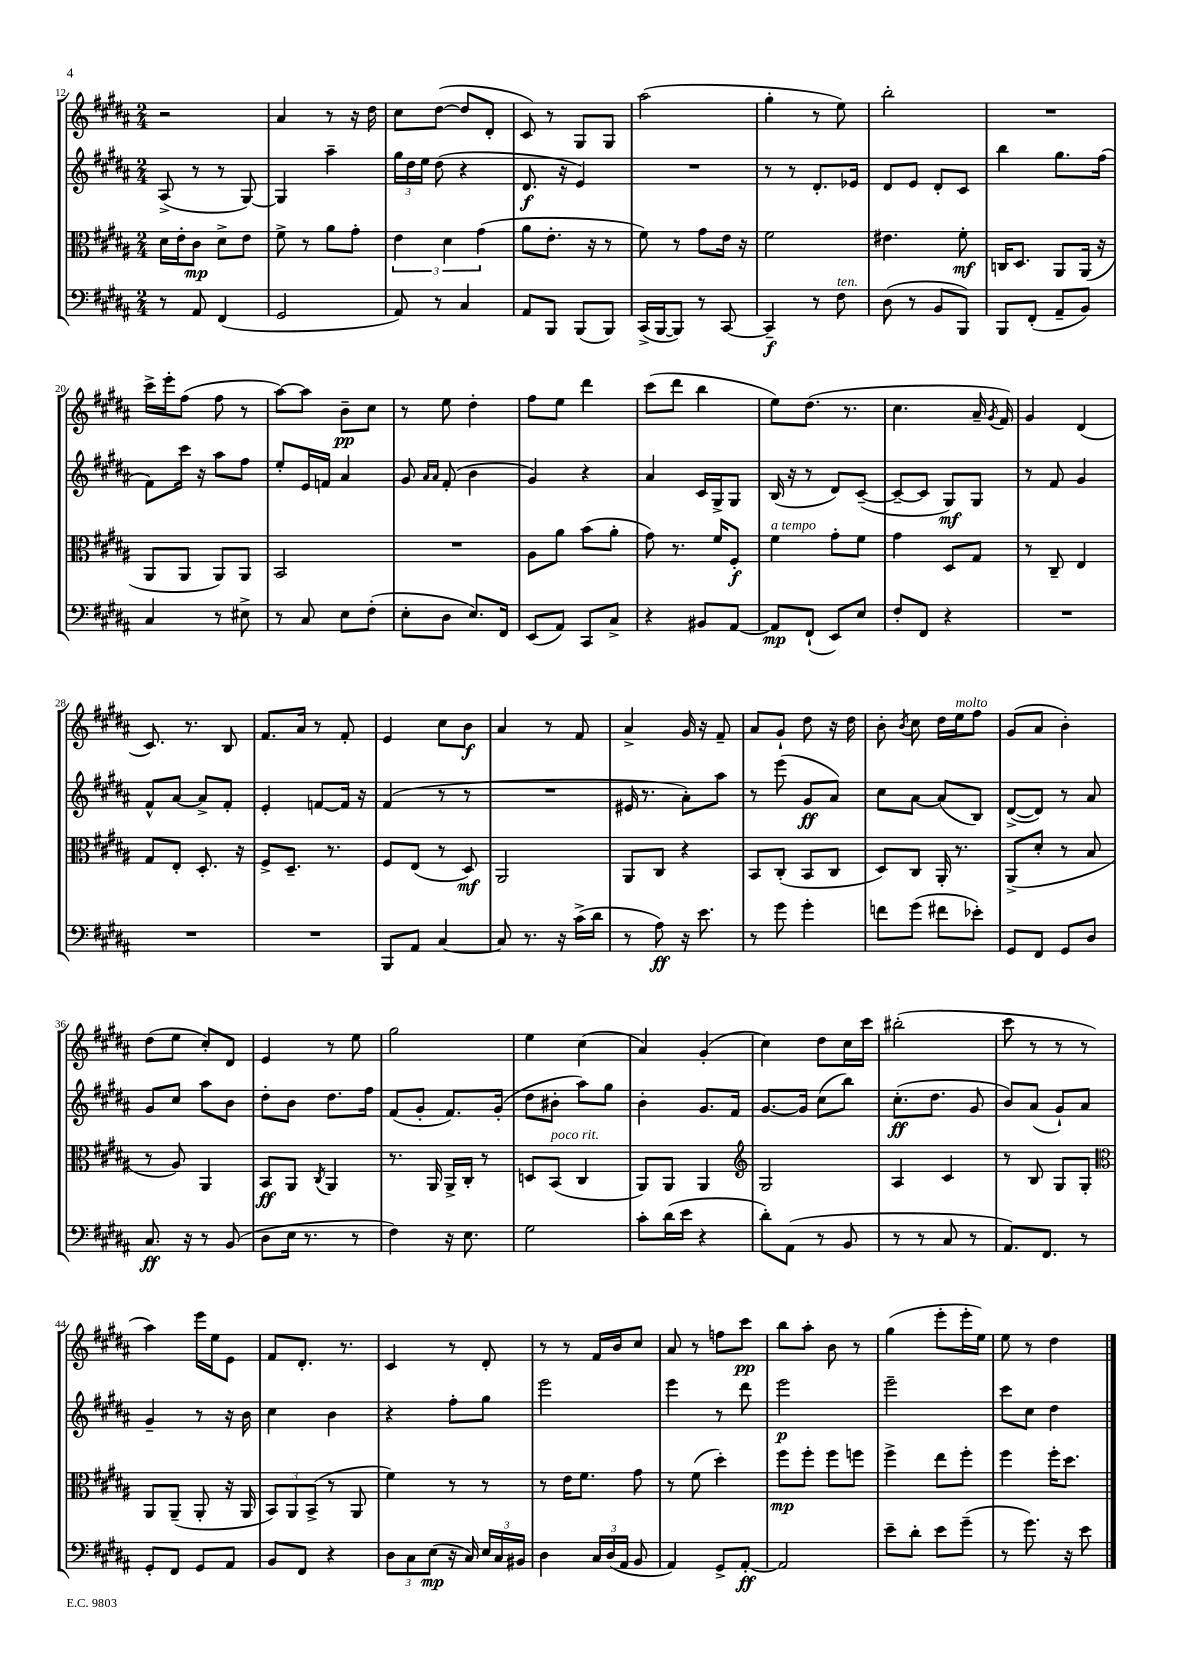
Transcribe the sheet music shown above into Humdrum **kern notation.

**kern	**dynam	**kern	**dynam	**kern	**dynam	**kern	**dynam
*part4	*part4	*part3	*part3	*part2	*part2	*part1	*part1
*staff4	*staff4	*staff3	*staff3	*staff2	*staff2	*staff1	*staff1
*clefF4	*	*clefC3	*	*clefG2	*	*clefG2	*
*k[f#c#g#d#a#]	*	*k[f#c#g#d#a#]	*	*k[f#c#g#d#a#]	*	*k[f#c#g#d#a#]	*
*M2/4	*	*M2/4	*	*M2/4	*	*M2/4	*
=12	=12	=12	=12	=12	=12	=12	=12
8r	.	16d#\LL	.	(8A#^/	.	2r	.
.	.	16e'\J	.	.	.	.	.
8AA#/	.	8c#\J	mp	8r	.	.	.
(4FF#/	.	8d#^\L	.	8r	.	.	.
.	.	8e\J	.	[8G#/)	.	.	.
=13	=13	=13	=13	=13	=13	=13	=13
2GG#/	.	8f#^\	.	4G#/]	.	4a#/	.
.	.	8r	.	.	.	.	.
.	.	8a#\L	.	4aa#~\	.	8r	.
.	.	8g#'\J	.	.	.	16r	.
.	.	.	.	.	.	16dd#\	.
=14	=14	=14	=14	=14	=14	=14	=14
8AA#/)	.	6e\	.	24gg#\LL	.	8cc#\L	.
.	.	.	.	24dd#\	.	.	.
.	.	.	.	24ee\JJ	.	.	.
8r	.	.	.	(8dd#\	.	([8dd#\J	.
.	.	6d#\	.	.	.	.	.
4C#/	.	.	.	4r	.	8dd#/L]	.
.	.	(6g#\	.	.	.	.	.
.	.	.	.	.	.	8d#'/J	.
=15	=15	=15	=15	=15	=15	=15	=15
8AA#/L	.	8a#\L	.	8.d#/	f	8c#/)	.
8BBB/J	.	8.e'\J	.	.	.	8r	.
.	.	.	.	16r	.	.	.
(8BBB/L	.	.	.	4e/)	.	8G#/L	.
.	.	16r	.	.	.	.	.
8BBB/J)	.	8r	.	.	.	8G#/J	.
=16	=16	=16	=16	=16	=16	=16	=16
(16CC#^/LL	.	8f#\)	.	2r	.	(2aa#\	.
[16BBB/J	.	.	.	.	.	.	.
8BBB/J])	.	8r	.	.	.	.	.
8r	.	8g#\L	.	.	.	.	.
[8CC#/	.	16e\Jk	.	.	.	.	.
.	.	16r	.	.	.	.	.
=17	=17	=17	=17	=17	=17	=17	=17
4CC#~/]	f	2f#\	.	8r	.	4gg#'\	.
.	.	.	.	8r	.	.	.
8r	.	.	.	8.d#'/L	.	8r	.
!LO:TX:a:i:t=ten.	!	!	!	!	!	!	!
8F#\	.	.	.	.	.	8ee\)	.
.	.	.	.	16e-X/Jk	.	.	.
=18	=18	=18	=18	=18	=18	=18	=18
(8D#\	.	4.e#X\	.	8d#/L	.	2bb'\	.
8r	.	.	.	8e/J	.	.	.
8BB/L	.	.	.	8d#'/L	.	.	.
8BBB/J)	.	8f#'\	mf	8c#/J	.	.	.
=19	=19	=19	=19	=19	=19	=19	=19
8BBB/L	.	16Cn/KL	.	4bb\	.	2r	.
.	.	8.D#/J	.	.	.	.	.
(8FF#'/J	.	.	.	.	.	.	.
8AA#~/L	.	8AA#/L	.	8.gg#\L	.	.	.
8BB/J)	.	(16AA#/Jk	.	.	.	.	.
.	.	16r	.	(16ff#\Jk	.	.	.
!!LO:LB:g=z
=20	=20	=20	=20	=20	=20	=20	=20
4C#/	.	8AA#/L	.	8f#\L)	.	16ccc#^\LL	.
.	.	.	.	.	.	16eee'\J	.
.	.	8AA#/J	.	16ccc#\Jk	.	(8ff#\J	.
.	.	.	.	16r	.	.	.
8r	.	8AA#/L)	.	8aa#\L	.	8ff#\	.
8E#X^\	.	8AA#/J	.	8ff#\J	.	8r	.
=21	=21	=21	=21	=21	=21	=21	=21
8r	.	2BB/	.	8ee'/L	.	[8aa#\L)	.
8C#/	.	.	.	16e/L	.	8aa#\J]	.
.	.	.	.	16fn/JJ	.	.	.
8E\L	.	.	.	4a#/	.	8b~\L	pp
(8F#'\J	.	.	.	.	.	8cc#\J	.
=22	=22	=22	=22	=22	=22	=22	=22
8E'\L	.	2r	.	8g#/	.	8r	.
.	.	.	.	16qqa#/LL	.	.	.
.	.	.	.	16qqa#/JJ	.	.	.
8D#\J	.	.	.	(8f#'/	.	8ee\	.
8.E/L)	.	.	.	4b\	.	4dd#'\	.
16FF#/Jk	.	.	.	.	.	.	.
=23	=23	=23	=23	=23	=23	=23	=23
(8EE/L	.	8A#\L	.	4g#/)	.	8ff#\L	.
8AA#/J)	.	8a#\J	.	.	.	8ee\J	.
8CC#/L	.	(8b\L	.	4r	.	4ddd#\	.
8C#^/J	.	8a#'\J	.	.	.	.	.
=24	=24	=24	=24	=24	=24	=24	=24
4r	.	8g#\)	.	4a#/	.	(8ccc#\L	.
.	.	8.r	.	.	.	8ddd#\J	.
8BB#X/L	.	.	.	16c#/LL	.	4bb\	.
.	.	16f#/KL	.	16G#^/J	.	.	.
[8AA#/J	.	8F#'/J	f	8G#/J	.	.	.
=25	=25	=25	=25	=25	=25	=25	=25
!	!	!LO:TX:a:i:t=a tempo	!	!	!	!	!
8AA#/L]	mp	4f#\	.	(16B/	.	8ee\L)	.
.	.	.	.	16r	.	.	.
(8FF#`/J	.	.	.	8r	.	(8.dd#\J	.
8EE/L)	.	8g#'\L	.	8d#/L)	.	.	.
.	.	.	.	.	.	8.r	.
8E/J	.	8f#\J	.	([8c#~/J	.	.	.
=26	=26	=26	=26	=26	=26	=26	=26
8F#'/L	.	4g#\	.	8c#~/L_	.	4.cc#\	.
8FF#/J	.	.	.	8c#/J]	.	.	.
4r	.	8D#/L	.	8G#/L)	mf	.	.
.	.	8G#/J	.	8G#/J	.	16a#~/	.
.	.	.	.	.	.	8qg#/	.
.	.	.	.	.	.	16f#/)	.
=27	=27	=27	=27	=27	=27	=27	=27
2r	.	8r	.	8r	.	4g#/	.
.	.	8C#~/	.	8f#/	.	.	.
.	.	4E/	.	4g#/	.	(4d#/	.
!!LO:LB:g=z
=28	=28	=28	=28	=28	=28	=28	=28
2r	.	8G#/L	.	8f#^^/L	.	8.c#/)	.
.	.	8E'/J	.	[8a#/J	.	.	.
.	.	.	.	.	.	8.r	.
.	.	8.D#'/	.	8a#^/L]	.	.	.
.	.	.	.	8f#'/J	.	8B/	.
.	.	16r	.	.	.	.	.
=29	=29	=29	=29	=29	=29	=29	=29
2r	.	8F#^/L	.	4e'/	.	8.f#/L	.
.	.	8.D#~/J	.	.	.	.	.
.	.	.	.	.	.	16a#/Jk	.
.	.	.	.	[8fn/L	.	8r	.
.	.	8.r	.	.	.	.	.
.	.	.	.	16f/Jk]	.	8f#'/	.
.	.	.	.	16r	.	.	.
=30	=30	=30	=30	=30	=30	=30	=30
8BBB/L	.	8F#/L	.	(4f#/	.	4e/	.
8AA#/J	.	(8E/J	.	.	.	.	.
[4C#/	.	8r	.	8r	.	8cc#\L	.
.	.	8D#/)	mf	8r	.	8b\J	f
=31	=31	=31	=31	=31	=31	=31	=31
8C#/]	.	2AA#/	.	2r	.	4a#/	.
8.r	.	.	.	.	.	.	.
.	.	.	.	.	.	8r	.
16r	.	.	.	.	.	.	.
(16c#^\LL	.	.	.	.	.	8f#/	.
16d#\JJ	.	.	.	.	.	.	.
=32	=32	=32	=32	=32	=32	=32	=32
8r	.	8AA#/L	.	16e#X/	.	4a#^/	.
.	.	.	.	8.r	.	.	.
8A#\)	ff	8C#/J	.	.	.	.	.
16r	.	4r	.	8a#'\L)	.	16g#/	.
8.e\	.	.	.	.	.	16r	.
.	.	.	.	8aa#\J	.	8f#~/	.
=33	=33	=33	=33	=33	=33	=33	=33
8r	.	8BB/L	.	8r	.	8a#/L	.
8g#\	.	(8C#'/J	.	(8eee\	.	8g#`/J	.
4g#'\	.	8BB/L	.	8g#/L	ff	8dd#\	.
.	.	8C#/J	.	8a#/J)	.	16r	.
.	.	.	.	.	.	16dd#\	.
=34	=34	=34	=34	=34	=34	=34	=34
8fn\L	.	8D#/L)	.	8cc#\L	.	8b'\	.
.	.	.	.	.	.	8qb/	.
(8g#\J	.	8C#/J	.	[8a#\J	.	8cc#\	.
8f#X\L	.	16AA#'/	.	(8a#/L]	.	16dd#\LL	.
!	!	!	!	!	!	!LO:TX:a:i:t=molto	!
.	.	8.r	.	.	.	16ee\J	.
8e-X'\J)	.	.	.	8B/J)	.	8ff#\J	.
=35	=35	=35	=35	=35	=35	=35	=35
8GG#/L	.	(8AA#^/L	.	([8d#^/L	.	(8g#/L	.
8FF#/J	.	8d#'/J	.	8d#/J])	.	8a#/J	.
8GG#/L	.	8r	.	8r	.	4b'\)	.
8D#/J	.	8B/	.	8a#/	.	.	.
!!LO:LB:g=z
=36	=36	=36	=36	=36	=36	=36	=36
8.C#/	ff	8r	.	8g#/L	.	(8dd#\L	.
.	.	8A#/)	.	8cc#/J	.	8ee\J	.
16r	.	.	.	.	.	.	.
8r	.	4AA#/	.	8aa#\L	.	8cc#'/L)	.
(8BB/	.	.	.	8b\J	.	8d#/J	.
=37	=37	=37	=37	=37	=37	=37	=37
8D#\L	.	8BB/L	ff	8dd#'\L	.	4e/	.
16E\Jk	.	8AA#/J	.	8b\J	.	.	.
8.r	.	.	.	.	.	.	.
.	.	8qC#/	.	.	.	.	.
.	.	4AA#/	.	8.dd#\L	.	8r	.
8r	.	.	.	.	.	8ee\	.
.	.	.	.	16ff#\Jk	.	.	.
=38	=38	=38	=38	=38	=38	=38	=38
4F#\)	.	8.r	.	(8f#/L	.	2gg#\	.
.	.	.	.	8g#'/J	.	.	.
.	.	16AA#/	.	.	.	.	.
16r	.	16AA#^/LL	.	8.f#/L)	.	.	.
8.E\	.	16C#'/JJ	.	.	.	.	.
.	.	8r	.	.	.	.	.
.	.	.	.	(16g#'/Jk	.	.	.
=39	=39	=39	=39	=39	=39	=39	=39
2G#\	.	8Dn/L	.	8dd#\L	.	4ee\	.
!	!	!LO:TX:a:i:t=poco rit.	!	!	!	!	!
.	.	(8BB/J	.	8b#X'\J	.	.	.
.	.	4C#/	.	8aa#\L)	.	(4cc#\	.
.	.	.	.	8gg#\J	.	.	.
=40	=40	=40	=40	=40	=40	=40	=40
8c#'\L	.	8AA#/L)	.	4b'\	.	4a#/)	.
(16d#\L	.	8AA#/J	.	.	.	.	.
16e\JJ	.	.	.	.	.	.	.
4r	.	4AA#/	.	8.g#/L	.	(4g#'/	.
.	.	.	.	16f#/Jk	.	.	.
=41	=41	=41	=41	=41	=41	=41	=41
*	*	*clefG2	*	*	*	*	*
8d#'\L)	.	2G#/	.	[8.g#/L	.	4cc#\)	.
(8AA#\J	.	.	.	.	.	.	.
.	.	.	.	16g#/Jk]	.	.	.
8r	.	.	.	(8cc#\L	.	8dd#\L	.
8BB/	.	.	.	8bb\J)	.	16cc#\L	.
.	.	.	.	.	.	16ccc#\JJ	.
=42	=42	=42	=42	=42	=42	=42	=42
8r	.	4A#/	.	(8.cc#'\L	ff	(2bb#X'\	.
8r	.	.	.	.	.	.	.
.	.	.	.	8.dd#\J	.	.	.
8C#/	.	4c#/	.	.	.	.	.
8r	.	.	.	8g#/	.	.	.
=43	=43	=43	=43	=43	=43	=43	=43
8.AA#/L)	.	8r	.	8b/L)	.	8ccc#\	.
.	.	8B/	.	(8a#/J	.	8r	.
8.FF#/J	.	.	.	.	.	.	.
.	.	8G#/L	.	8g#`/L)	.	8r	.
8r	.	8G#'/J	.	8a#/J	.	8r	.
!!LO:LB:g=z
=44	=44	=44	=44	=44	=44	=44	=44
*	*	*clefC3	*	*	*	*	*
8GG#'/L	.	8AA#/L	.	4g#~/	.	4aa#\)	.
8FF#/J	.	(8AA#~/J	.	.	.	.	.
8GG#/L	.	8AA#'/	.	8r	.	16eee\LL	.
.	.	.	.	.	.	16ee\J	.
8AA#/J	.	16r	.	16r	.	8e\J	.
.	.	16AA#/	.	16b\	.	.	.
=45	=45	=45	=45	=45	=45	=45	=45
8BB/L	.	12BB/L)	.	4cc#\	.	8f#/L	.
.	.	12AA#/	.	.	.	.	.
8FF#/J	.	.	.	.	.	8.d#'/J	.
.	.	(12BB^/J	.	.	.	.	.
4r	.	8r	.	4b\	.	.	.
.	.	.	.	.	.	8.r	.
.	.	8AA#/	.	.	.	.	.
=46	=46	=46	=46	=46	=46	=46	=46
12D#\L	.	4f#\)	.	4r	.	4c#/	.
12C#\	.	.	.	.	.	.	.
(12E\J	mp	.	.	.	.	.	.
16r	.	8r	.	8ff#'\L	.	8r	.
16C#/)	.	.	.	.	.	.	.
24E/LL	.	8r	.	8gg#\J	.	8d#'/	.
24C#/	.	.	.	.	.	.	.
24BB#X/JJ	.	.	.	.	.	.	.
=47	=47	=47	=47	=47	=47	=47	=47
4D#\	.	8r	.	2eee\	.	8r	.
.	.	16e\KL	.	.	.	8r	.
.	.	8.f#\J	.	.	.	.	.
24C#/LL	.	.	.	.	.	16f#/LL	.
(24D#/	.	.	.	.	.	.	.
.	.	.	.	.	.	16b/J	.
24AA#/JJ	.	.	.	.	.	.	.
8BB/	.	8g#\	.	.	.	8cc#/J	.
=48	=48	=48	=48	=48	=48	=48	=48
4AA#/)	.	8r	.	4eee\	.	8a#/	.
.	.	(8f#\	.	.	.	8r	.
8GG#^/L	.	4dd#'\)	.	8r	.	8ffn\L	.
[8AA#'/J	ff	.	.	8ddd#\	.	8ccc#\J	pp
=49	=49	=49	=49	=49	=49	=49	=49
2AA#/]	.	8ff#\L	mp	2eee\	p	8bb\L	.
.	.	8ff#'\J	.	.	.	8aa#'\J	.
.	.	8ff#\L	.	.	.	8b\	.
.	.	8ffn\J	.	.	.	8r	.
=50	=50	=50	=50	=50	=50	=50	=50
8e~\L	.	4ff#^\	.	2eee~\	.	(4gg#\	.
8d#'\J	.	.	.	.	.	.	.
8e\L	.	8ee\L	.	.	.	8eee'\L	.
(8g#~\J	.	8ff#'\J	.	.	.	16eee'\L	.
.	.	.	.	.	.	16ee\JJ)	.
=51	=51	=51	=51	=51	=51	=51	=51
8r	.	4ff#\	.	8ccc#\L	.	8ee\	.
8.g#\)	.	.	.	8cc#\J	.	8r	.
.	.	16ff#'\KL	.	4dd#\	.	4dd#\	.
16r	.	8.dd#\J	.	.	.	.	.
8e\	.	.	.	.	.	.	.
==	==	==	==	==	==	==	==
*-	*-	*-	*-	*-	*-	*-	*-
